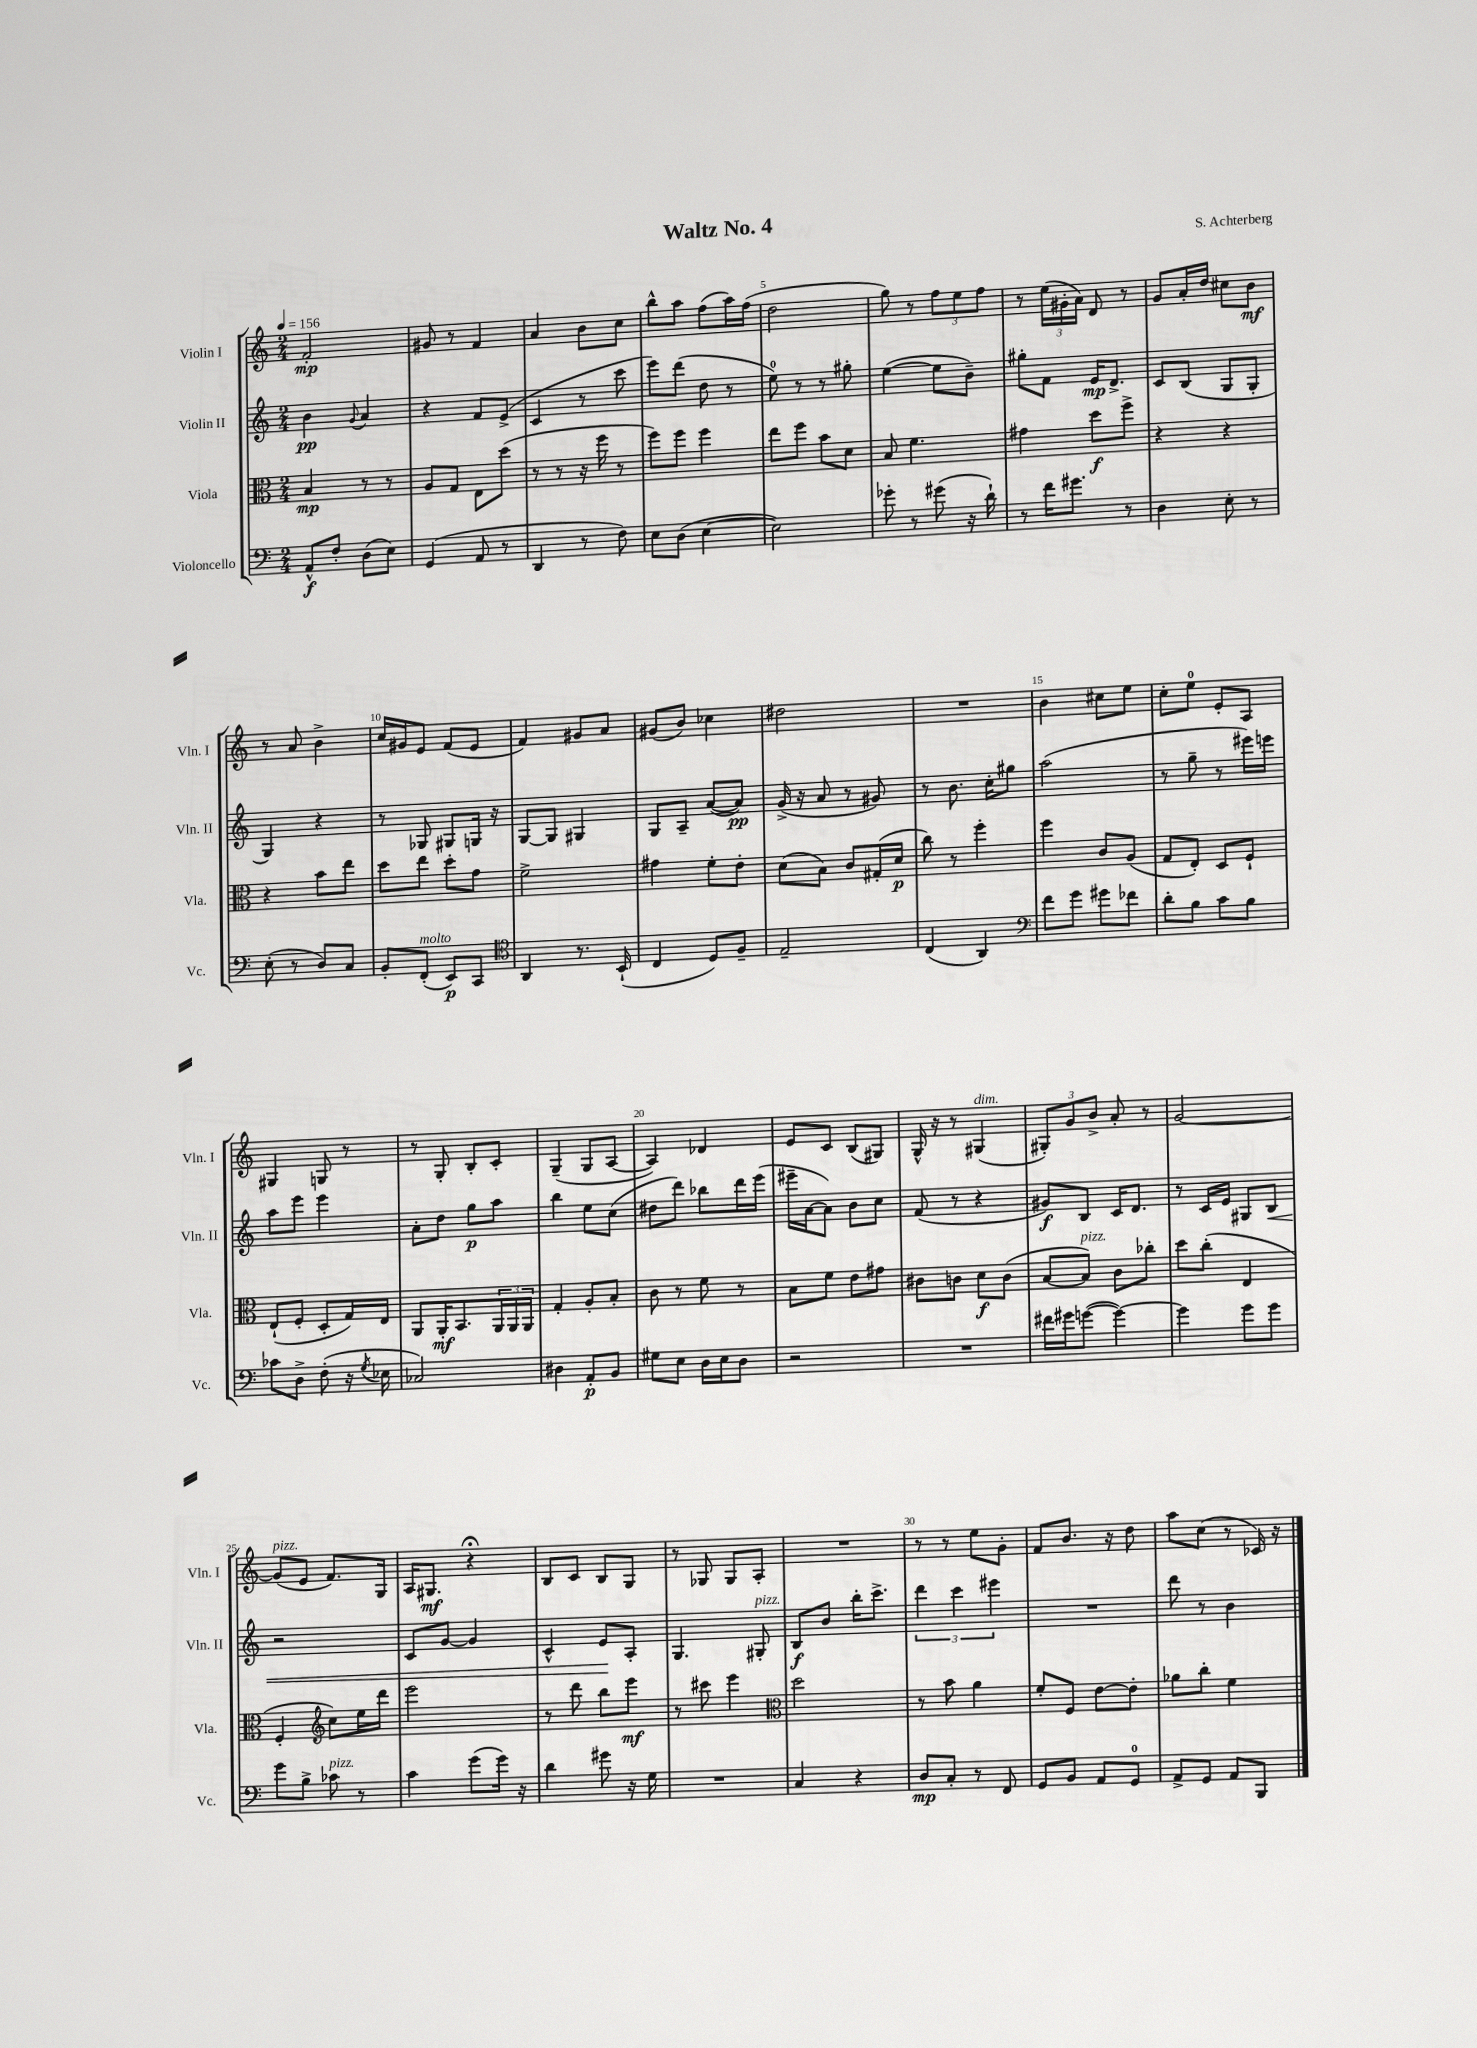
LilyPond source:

\header { title = "Waltz No. 4" composer = "S. Achterberg" }
<<
\new StaffGroup <<
\new Staff = "s0" \with { instrumentName = "Violin I" shortInstrumentName = "Vln. I" } {
    \clef treble \key c \major \numericTimeSignature \time 2/4 \tempo 4 = 156
    f'2-.\mp |
    gis'8 r8 f'4 |
    a'4 b'8 c''8 |
    b''8-^ a''8 f''8( a''16) f''16( |
    d''2 |
    g''8) r8 \tuplet 3/2 { f''8 e''8 f''8 } |
    r8 \tuplet 3/2 { e''16( gis'16-. a'16) } d'8 r8 |
    g'8 a'16-. d''16 cis''8 b'8\mf |
    r8 a'8 b'4-> |
    c''16 gis'16 e'8 f'8( e'8 |
    f'4) gis'8 a'8 |
    gis'8( b'8) ces''4 |
    dis''2 |
    R2 |
    b'4 cis''8 e''8 |
    c''8-. e''8-0 e'8-. a8 |
    gis4 g8 r8 |
    r8 g8-. b8-. c'8-. |
    g4--( g8 a8~ |
    a4) des'4 |
    e'8 c'8 b8( gis8) |
    g16-^ r16 r8 gis4^\markup { \italic "dim." }( |
    \tuplet 3/2 { gis8-.) g'8 b'8-> } a'8-. r8 |
    g'2~ |
    g'8^\markup { \italic "pizz." }( e'8 f'8.) g16 |
    a16 gis8.\mf r4\fermata |
    b8 c'8 b8 g8 |
    r8 ges8 ges8 a8-. |
    R2 |
    r8 r8 e''8 g'8-. |
    f'8 b'8. r16 d''8 |
    a''8 c''8( r8 ces'16) r16 \bar "|." |
}
\new Staff = "s1" \with { instrumentName = "Violin II" shortInstrumentName = "Vln. II" } {
    \clef treble \key c \major \numericTimeSignature \time 2/4
    b'4\pp \appoggiatura { g'8 } a'4 |
    r4 f'8 e'8->( |
    c'4 r8 c'''8 |
    e'''8) d'''8( d''8 r8 |
    e''8-0) r8 r8 gis''8-. |
    e''4~( e''8 b'8--) |
    gis''8-. f'8 e'16\mp d'8.-> |
    c'8 b8( g8 g8-. |
    g4) r4 |
    r8 ges8 gis8 g16 r16 |
    g8~ g8 gis4 |
    g8 a8-- a'8~( a'8\pp) |
    g'16->( r16 a'8 r8 gis'8) |
    r8 b'8. c''16-. gis''8 |
    a''2( |
    r8 g''8-- r8 eis'''16) e'''16 |
    a''8 e'''8 e'''4 |
    a'8-. d''8 g''8\p a''8 |
    b''4 e''8 c''8( |
    dis''8 d'''8) bes''8 d'''16 e'''16( |
    eis'''16-- a'16~ a'8) b'8 c''8 |
    f'8( r8 r4 |
    gis'8\f) b8 c'16 d'8. |
    r8 c'16 e'16 gis8 b8\< |
    r2 |
    c'8 g'8~ g'4 |
    c'4-^ e'8\! a8-. |
    g4. gis8-.^\markup { \italic "pizz." } |
    b8\f b'8 b''16-. c'''8.-> |
    \tuplet 3/2 { d'''4 c'''4 eis'''4 } |
    R2 |
    d'''8 r8 b'4 \bar "|." |
}
\new Staff = "s2" \with { instrumentName = "Viola" shortInstrumentName = "Vla." } {
    \clef alto \key c \major \numericTimeSignature \time 2/4
    b4\mp r8 r8 |
    a8 g8 e8 d''8( |
    r8 r8 r16 f''16 r8 |
    f''8) f''8 f''4 |
    e''8 f''8 b'8 d'8 |
    b8 f'4. |
    gis'4 d''8\f f''8-> |
    r4 r4 |
    r4 b'8 e''8 |
    d''8 e''8 d''8-. g'8 |
    f'2-> |
    gis'4 f'8-. e'8-. |
    d'8( b8) c'8 gis16-.( d'16\p |
    c''8) r8 f''4-. |
    f''4 c'8 a8( |
    g8 e8-.) d8 f8-! |
    e8-!( f8-. d8-. g16) e16 |
    a,8 a,16-.\mf b,8. \tuplet 3/2 { a,16 a,16 a,16 } |
    g4-. a8-. b8-. |
    c'8 r8 f'8 r8 |
    b8 f'8 e'8 gis'8 |
    cis'8 c'8 d'8\f c'8( |
    b8~ b8^\markup { \italic "pizz." }) c'8 ces''8-. |
    d''8 c''8-.( e4 |
    f4-. \clef treble c''8) e''16 d'''16 |
    e'''2 |
    r8 d'''8 b''8 e'''8\mf |
    r8 cis'''8 e'''4 |
    \clef alto d''2 |
    r8 b'8 a'4 |
    f'8-. f8 e'8~ e'8-. |
    aes'8 c''8-. f'4 \bar "|." |
}
\new Staff = "s3" \with { instrumentName = "Violoncello" shortInstrumentName = "Vc." } {
    \clef bass \key c \major \numericTimeSignature \time 2/4
    a,8-^\f f8-. d8( e8) |
    g,4( a,8 r8 |
    d,4 r8 f8) |
    e8 d8( e4~ |
    e2) |
    ges'8-. r8 gis'8( r16 d'16-!) |
    r8 f'16 gis'8. r8 |
    d4 e8-. r8 |
    e8-.( r8 d8) c8 |
    b,8-. f,8-.^\markup { \italic "molto" }( e,8\p) c,8 |
    \clef tenor a,4 r8. b,16-!( |
    c4 d8) f8-- |
    e2-- |
    c4( a,4) |
    \clef bass f'8 g'8 gis'8 fes'8 |
    d'8-. b8 c'8 b8 |
    ces'8 d8-> f8-.( r16 \acciaccatura { g8 } ees16 |
    ces2) |
    dis4 a,8-.\p b,8 |
    gis8 e8 d16 e16 d8 |
    r2 |
    R2 |
    fis'16 gis'16 g'8~( g'4~) |
    g'4 g'8 g'8 |
    g'8 b8-> ces'8^\markup { \italic "pizz." } r8 |
    c'4 g'8( g'16) r16 |
    d'4 gis'8 r16 g16 |
    R2 |
    c4 r4 |
    d8\mp c8-. r8 f,8 |
    g,8 b,8 a,8 g,8-0 |
    a,8-> g,8 a,8 b,,8 \bar "|." |
}
>>
>>
\layout { \context { \Score \override BarNumber.break-visibility = ##(#f #t #t) barNumberVisibility = #(every-nth-bar-number-visible 5) } }
